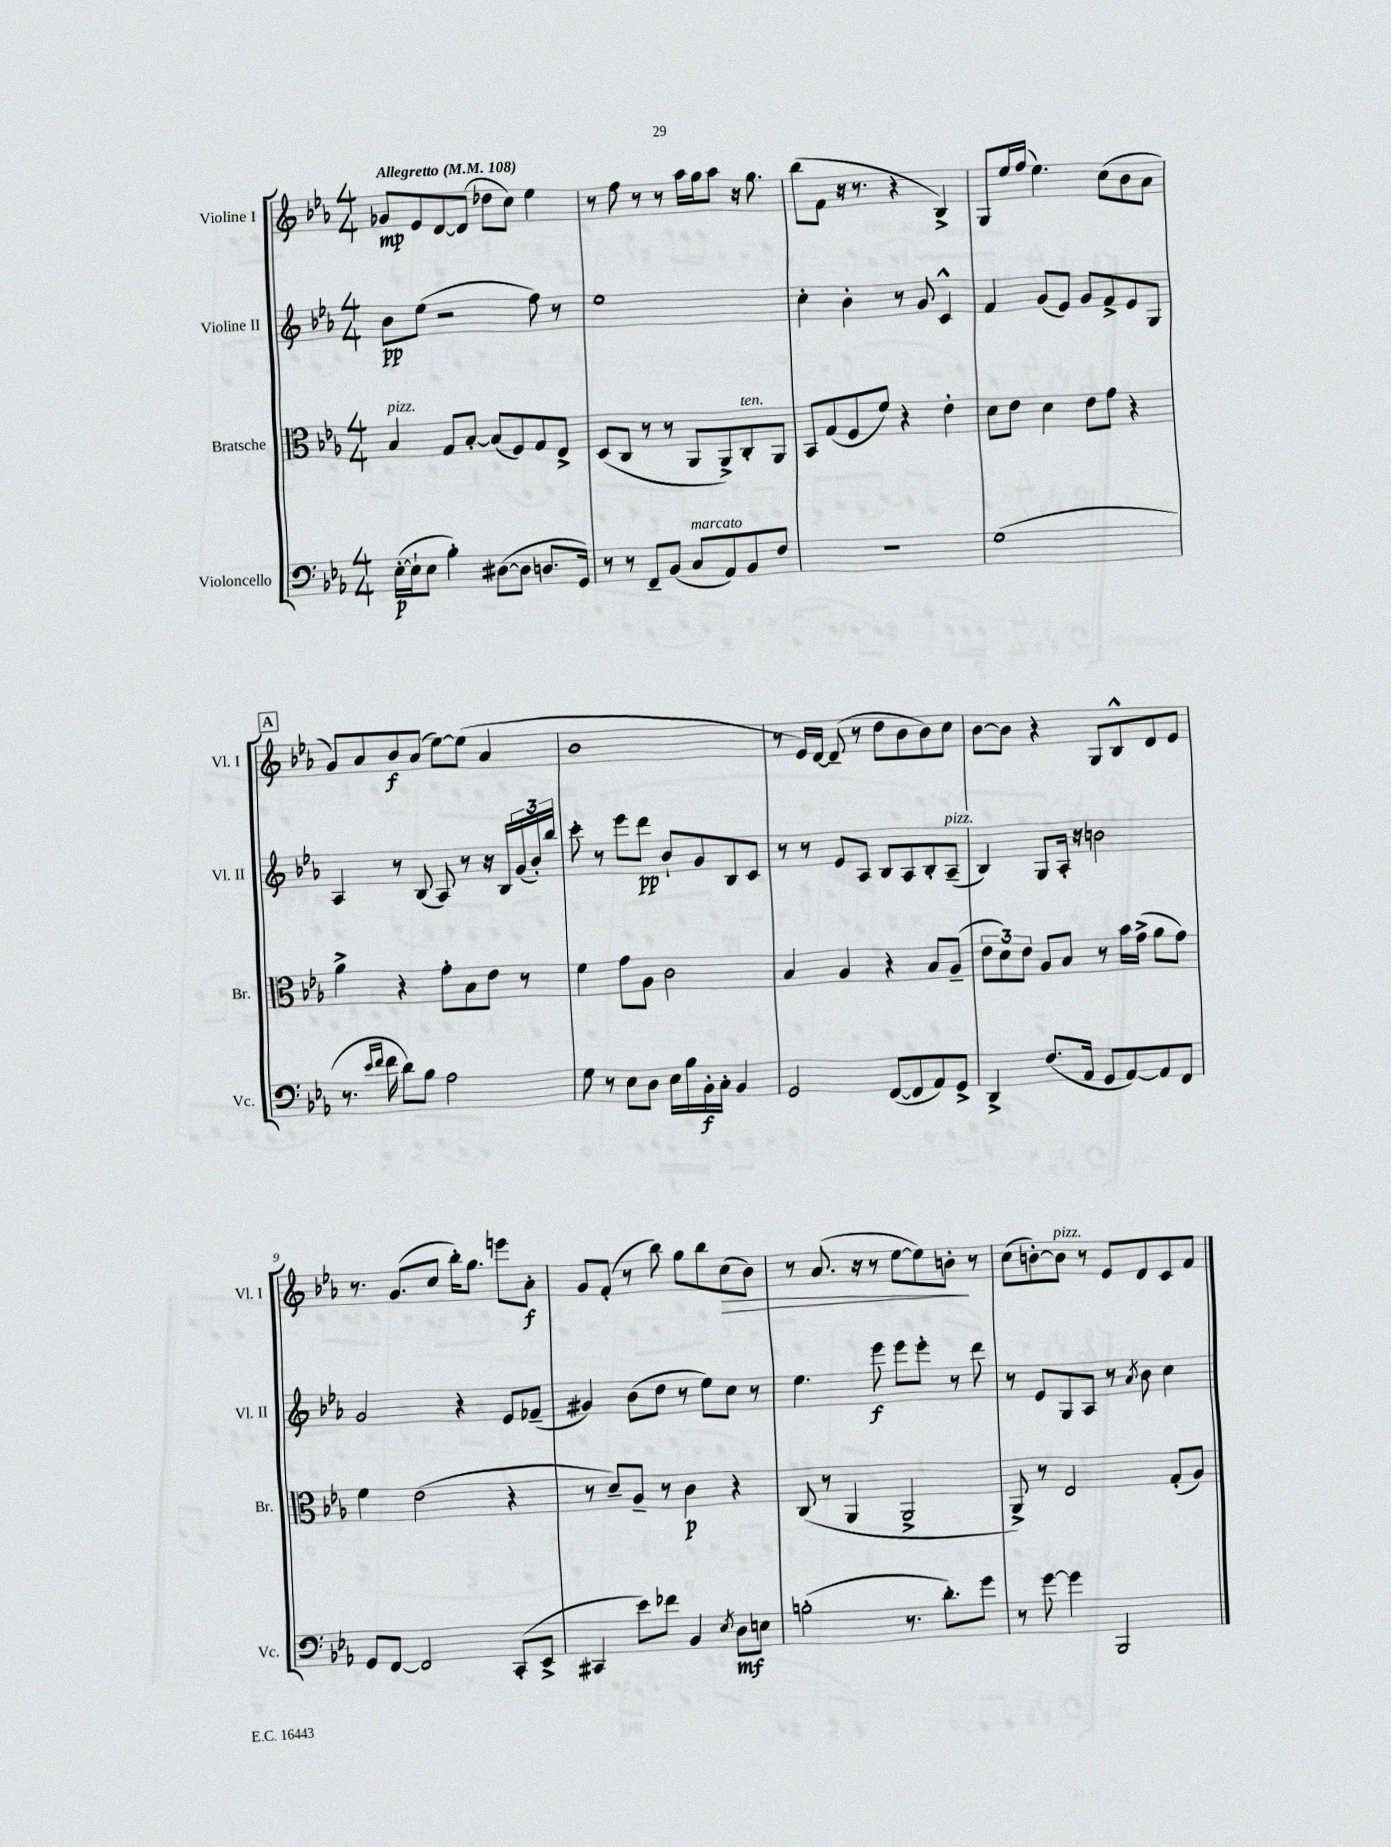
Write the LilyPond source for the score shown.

<<
\new StaffGroup <<
\new Staff = "s0" \with { instrumentName = "Violine I" shortInstrumentName = "Vl. I" } {
    \clef treble \key ees \major \numericTimeSignature \time 4/4 \tempo "Allegretto" 4 = 108
    ges'8\mp ees'8 d'8~ d'8( des''8 c''8) ees''4 |
    r8 f''8 r8 r8 aes''16 g''16 aes''8 r16 g''8. |
    bes''8( f'8 r16 r8. r4 bes4->) |
    g8 ees''16 f''16( ees''4.) c''8( bes'8 aes'8 |
    \mark \markup { \box "A" } g'8) aes'8 bes'8\f aes'8( ees''8~) ees''8( aes'4 |
    bes'1 |
    r8 ees'16) d'16~ d'8--( r8 d''8 bes'8 bes'8) c''8 |
    bes'8~ bes'8 r4 g8 bes8-^ d'8 ees'8 |
    r8. g'8.( c''8 bes''16-.) g''8. e'''8 aes'8-.\f |
    g'8 f'8-.( r8 bes''8) g''8 bes''8 c''8\>( bes'8) |
    r8 aes'8.( r16 r8 ees''8~ ees''8) b'8-.\! r8 |
    c''8( b'8~-.) b'8^\markup { \italic "pizz." } r8 ees'8 d'8 c'8 f'8 \bar "|." |
}
\new Staff = "s1" \with { instrumentName = "Violine II" shortInstrumentName = "Vl. II" } {
    \clef treble \key ees \major \numericTimeSignature \time 4/4
    bes'8\pp ees''8( r2 f''8) r8 |
    ees''1 |
    c''4-. bes'4-. r8 g'8 c'4-^ |
    f'4 g'8( ees'8) g'8 f'8-> ees'8 g8 |
    \mark \markup { \box "A" } aes4 r8 bes8( aes8) r8 r16 bes16 \tuplet 3/2 { g'16( bes'16-.) bes''16 } |
    c'''8-. r8 ees'''8 d'''8\pp bes'8-! g'8 bes8 c'8 |
    r8 r8 ees'8 aes8 bes8 aes8 bes8-. aes8--^\markup { \italic "pizz." }( |
    bes4) g8 aes16-. r16 b'2 |
    g'2 r4 ees'8 fes'8--( |
    gis'4) bes'8( d''8 r8 ees''8) c''8 r8 |
    ees''4. ees'''8\f ees'''8 ees'''8-. r8 d'''8 |
    r8 ees'8 g8 aes8 r8 \acciaccatura { aes'8 } bes'8 c''4 \bar "|." |
}
\new Staff = "s2" \with { instrumentName = "Bratsche" shortInstrumentName = "Br." } {
    \clef alto \key ees \major \numericTimeSignature \time 4/4
    bes4^\markup { \italic "pizz." } g8 bes8~-. bes8( f8) g8 ees8-> |
    d8( c8 r8 r8 aes,8 aes,8->) c8-.^\markup { \italic "ten." } aes,8 |
    bes,8 g8( f8 f'8) r4 ees'4-. |
    d'8 ees'8 d'4 ees'8 g'8 r4 |
    \mark \markup { \box "A" } aes'4-> r4 g'8-. bes8 ees'8 r8 |
    f'4 g'8 aes8 c'2 |
    bes4 aes4 r4 bes8 aes8--( |
    \tuplet 3/2 { ees'8 d'8) ees'8 } aes8 bes8 r8 bes'16 g'16->( aes'8 g'8) |
    f'4 ees'2( r4 |
    r8 d'8--) aes8-- r8 c'4\p r4 |
    c8( r8 aes,4 aes,2-> |
    aes,8->) r8 ees2 g8-.( aes8) \bar "|." |
}
\new Staff = "s3" \with { instrumentName = "Violoncello" shortInstrumentName = "Vc." } {
    \clef bass \key ees \major \numericTimeSignature \time 4/4
    ees16~-.\p( ees16-! ees8 bes4-.) dis8~( dis8 d8. g,16) |
    r8 r8 f,8-- bes,8( c8^\markup { \italic "marcato" } aes,8) bes,8 f8 |
    r1 |
    g1( |
    \mark \markup { \box "A" } r8. \grace { ees'16 f'16 } f'16 d'8) bes8 aes2 |
    g8 r8 ees8 d8 ees16 bes16 bes,16-.\f c16-. bes,4 |
    g,2 f,8~( f,8 aes,8) g,8-> |
    d,4-> f8.( aes,16 g,8 aes,8~) aes,8 f,8 |
    g,8 f,8~ f,2 c,8-.( ees,8-> |
    cis,4 ees'8) fes'8 bes,4 \acciaccatura { ees8 } d8\mf e8 |
    b2-.( r8. d'8.-.) g'8 |
    r8 g'8~ g'4 bes,,2 \bar "|." |
}
>>
>>
